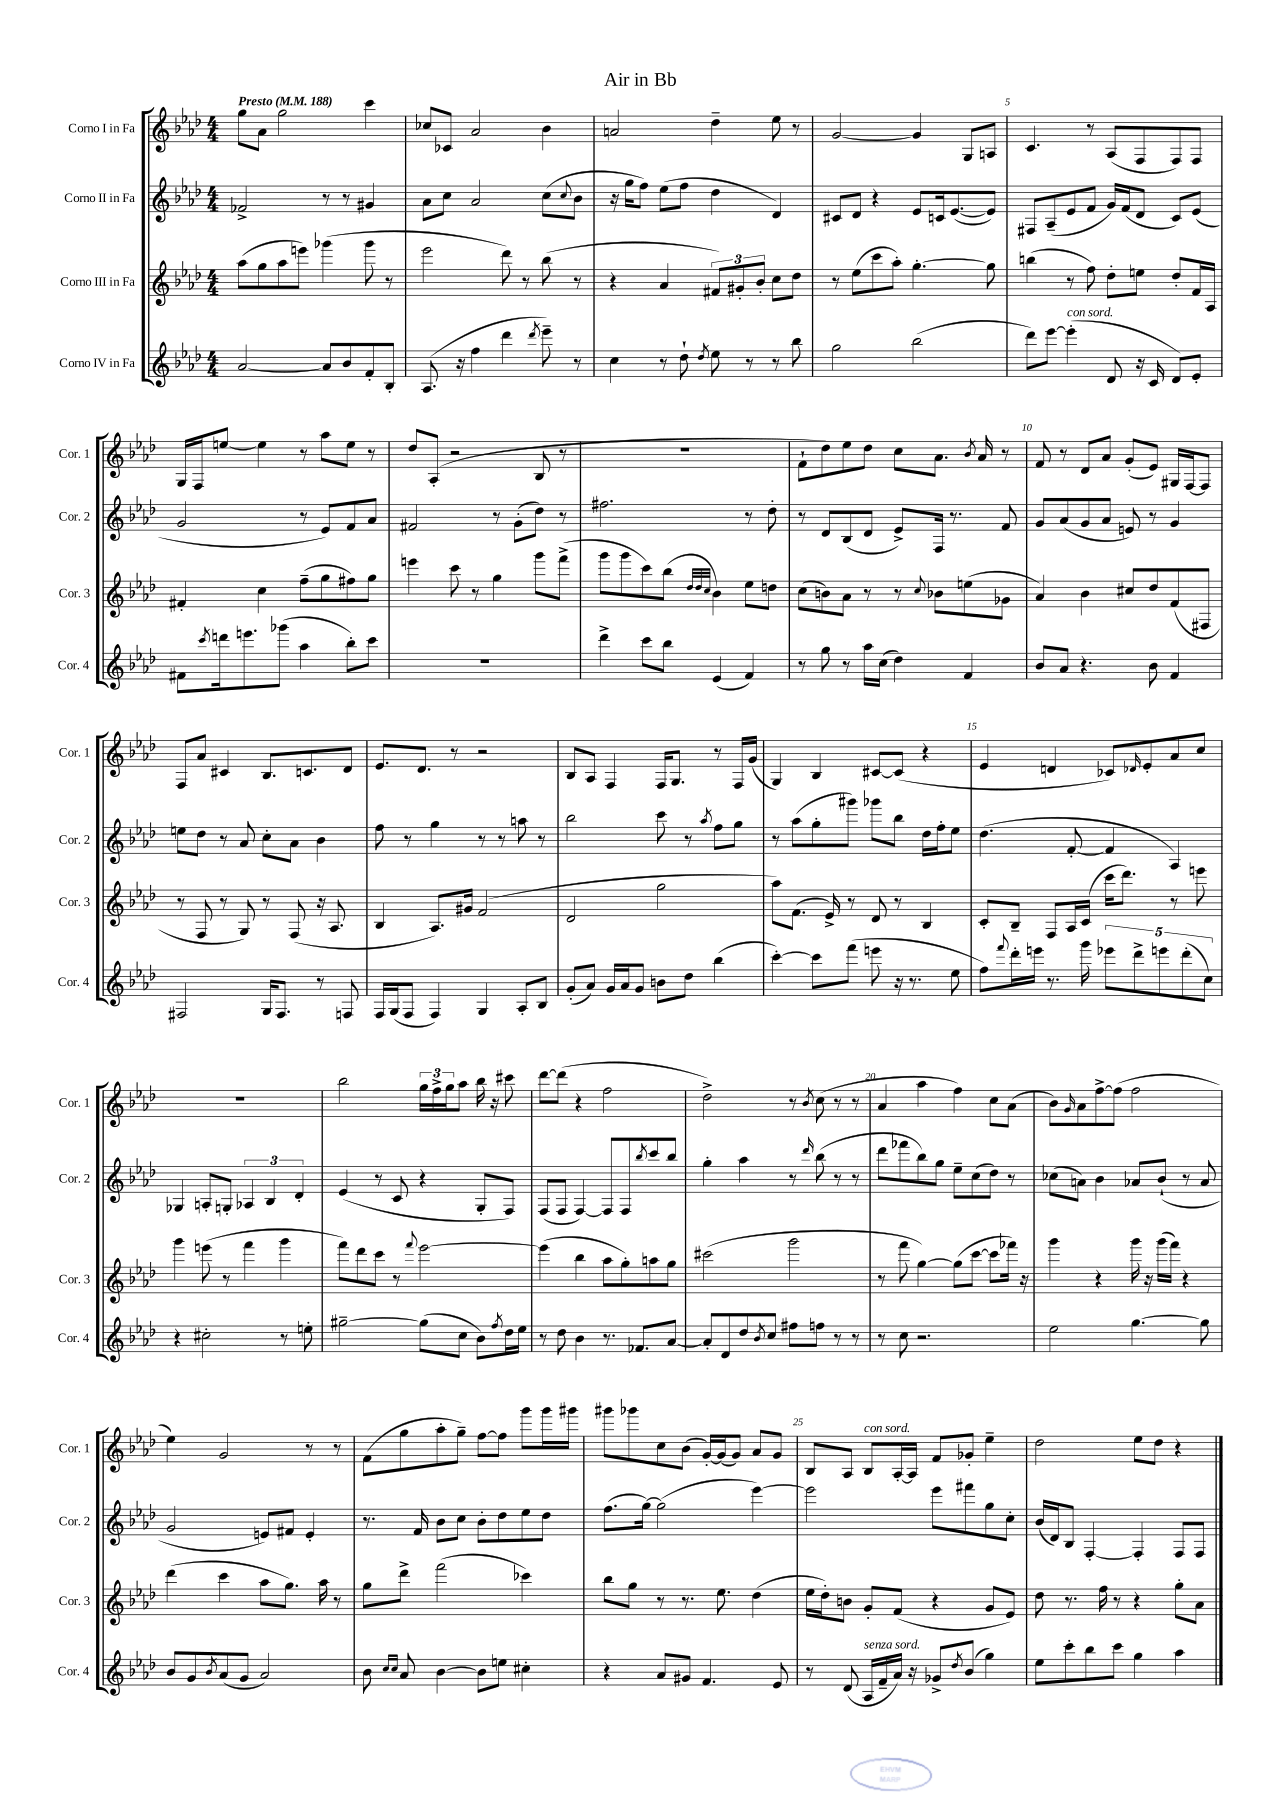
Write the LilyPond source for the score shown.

\header { title = "Air in Bb" }
<<
\new StaffGroup <<
\new Staff = "s0" \with { instrumentName = "Corno I in Fa" shortInstrumentName = "Cor. 1" } {
    \clef treble \key aes \major \numericTimeSignature \time 4/4 \tempo "Presto" 4 = 188
    g''8 aes'8 g''2 c'''4 |
    ces''8 ces'8 aes'2 bes'4 |
    a'2 des''4-- ees''8 r8 |
    g'2~ g'4 g8 a8 |
    c'4. r8 aes8( f8 f8) f8 |
    g16 f16 e''8~ e''4 r8 aes''8 e''8 r8 |
    des''8 aes8-.( r2 bes8 r8 |
    R1 |
    f'8-! des''8) ees''8 des''8 c''8 aes'8. \acciaccatura { bes'8 } aes'16 r8 |
    f'8 r8 des'8 aes'8 g'8-.( ees'8) gis16 f16~ f8 |
    f8 aes'8 cis'4 bes8. c'8. des'8 |
    ees'8. des'8. r8 r2 |
    bes8 aes8 f4 f16 g8. r8 f16 g'16( |
    g4) bes4 cis'8~ cis'8( r4 |
    ees'4 d'4 ces'8) \grace { des'16 } ees'8-. aes'8 c''8 |
    R1 |
    bes''2 \tuplet 3/2 { g''16 f''16-> g''16 } aes''8 bes''16 r16 cis'''8 |
    des'''8~ des'''8( r4 f''2 |
    des''2->) r8 \acciaccatura { bes'8 } c''8( r8 r8 |
    aes'4 aes''4 f''4) c''8 aes'8( |
    bes'8) \grace { g'16 } aes'8 f''8~-> f''8( f''2 |
    ees''4) g'2 r8 r8 |
    f'8( g''8 aes''8-. g''8--) f''8~ f''8 g'''8 g'''16 gis'''16 |
    gis'''8 ges'''8 c''8 bes'8( g'16~-.) g'16( g'8) aes'8 g'8 |
    bes8 aes8 bes8^\markup { \italic "con sord." } aes16~-. aes16 f'8 ges'8-. ees''4-- |
    des''2 ees''8 des''8 r4 \bar "|." |
}
\new Staff = "s1" \with { instrumentName = "Corno II in Fa" shortInstrumentName = "Cor. 2" } {
    \clef treble \key aes \major \numericTimeSignature \time 4/4
    fes'2-> r8 r8 gis'4 |
    aes'8 c''8 aes'2 c''8( \appoggiatura { c''8 } bes'8 |
    r16 g''16 f''8) ees''8( f''8 des''4 des'4) |
    cis'8 des'8 r4 ees'8 c'16 ees'8.~( ees'8) |
    fis8 aes8--( ees'8 f'8 g'16) f'16( des'8 c'8) ees'8( |
    g'2 r8 ees'8) f'8 aes'8 |
    fis'2 r8 g'8-.( des''8) r8 |
    fis''2. r8 des''8-. |
    r8 des'8 bes8( des'8 ees'8->) f16 r8. f'8 |
    g'8 aes'8( g'8 aes'8 e'8) r8 g'4 |
    e''8 des''8 r8 aes'8 c''8-. aes'8 bes'4 |
    f''8 r8 g''4 r8 r8 a''8 r8 |
    bes''2 c'''8 r8 \acciaccatura { aes''8 } f''8 g''8 |
    r8 aes''8( g''8-. gis'''8) ges'''8 bes''8 des''16 f''16-. ees''8 |
    des''4.( f'8~-. f'4 aes4) |
    ges4 a8-. g8-. \tuplet 3/2 { aes4 bes4 des'4-. } |
    ees'4( r8 c'8 r4 g8-. f8) |
    f8( f8 f4~) f8 f8 \acciaccatura { bes''8 } c'''8 bes''8 |
    g''4-. aes''4 r8 \grace { des'''16 } bes''8( r8 r8 |
    des'''8 fes'''8 bes''8) g''8 ees''8-- c''8( des''8) r8 |
    ces''8( a'8) bes'4 aes'8 bes'8-!( r8 aes'8 |
    g'2 e'8) fis'8 e'4-. |
    r8. f'16 bes'8 c''8 bes'8-. des''8 ees''8 des''8 |
    f''8.( g''16~) g''2( ees'''4~) |
    ees'''2 ees'''8 fis'''8 g''8 c''8-. |
    bes'16( des'16) bes8 f4~-. f4-. f8 f8 \bar "|." |
}
\new Staff = "s2" \with { instrumentName = "Corno III in Fa" shortInstrumentName = "Cor. 3" } {
    \clef treble \key aes \major \numericTimeSignature \time 4/4
    aes''8( g''8 aes''8 e'''8) ges'''4( ges'''8 r8 |
    ees'''2 des'''8) r8 bes''8( r8 |
    r4 aes'4 \tuplet 3/2 { fis'8) gis'8-. bes'8-. } c''8 des''8 |
    r8 ees''8( c'''8 aes''8-.) g''4.~-. g''8 |
    b''4( r8 f''8) des''8-. e''8 des''8-. f'16 aes16 |
    fis'4-. c''4 f''8--( g''8 fis''8) g''8 |
    e'''4 c'''8 r8 g''4 g'''8 f'''8->( |
    g'''8 g'''8 c'''8) bes''8( \grace { des''32 des''32 c''32 } bes'4) ees''8 d''8 |
    c''8( b'8) aes'8 r8 r8 \appoggiatura { c''8 } bes'8 e''8( ges'8 |
    aes'4) bes'4 cis''8 des''8 f'8( fis8 |
    r8 f8 r8 g8) r8 f8( r16 aes8. |
    bes4 aes8.) gis'16 f'2( |
    des'2 g''2 |
    aes''8) f'8.( ees'16->) r8 des'8 r8 bes4 |
    c'8-. bes8-- f8 aes16 c'16( c'''16 des'''8.) r8 e'''8 |
    g'''4 e'''8( r8 f'''4 g'''4 |
    f'''8) des'''8 c'''8 r8 \appoggiatura { f'''8 } ees'''2~ |
    ees'''4( bes''4 aes''8 g''8-.) a''8 g''8 |
    cis'''2( g'''2 |
    r8 f'''8 g''4~) g''8( c'''8~ c'''8 fes'''16) r16 |
    g'''4 r4 g'''16 r16 g'''16( f'''16) r4 |
    des'''4( c'''4 aes''8 g''8.) aes''16 r8 |
    g''8 des'''8-> f'''2( ces'''4) |
    bes''8 g''8 r8 r8. ees''8. des''4( |
    ees''16 des''16-.) b'8 g'8-. f'8( r4 g'8 ees'8) |
    des''8 r8. f''16 r8 r4 g''8-. aes'8 \bar "|." |
}
\new Staff = "s3" \with { instrumentName = "Corno IV in Fa" shortInstrumentName = "Cor. 4" } {
    \clef treble \key aes \major \numericTimeSignature \time 4/4
    aes'2~ aes'8 bes'8 f'8-. bes8-. |
    aes8.( r16 f''4 des'''4 \acciaccatura { des'''8 } ees'''8--) r8 |
    c''4 r8 des''8-! \acciaccatura { des''8 } ees''8 r8 r8 bes''8 |
    g''2 bes''2( |
    des'''8) ees'''8~ ees'''4-.^\markup { \italic "con sord." }( des'8 r16 c'16 des'8) ees'8-. |
    fis'8 \acciaccatura { c'''8 } d'''16 e'''8. ges'''8( aes''4 bes''8-.) c'''8 |
    R1 |
    des'''4-> c'''8 bes''8 ees'4( f'4) |
    r8 g''8 r8 aes''16 c''16( des''4) f'4 |
    bes'8 aes'8 r4. bes'8 f'4 |
    fis2 g16 fis8. r8 f8 |
    f16 g16( f8 f4) g4 aes8-. bes8 |
    g'8-.( aes'8) g'16 aes'16 g'8 b'8 des''8 bes''4( |
    c'''4~-.) c'''8 f'''8( e'''8 r16 r8. ees''8 |
    f''8) \appoggiatura { f'''8 } des'''16-. e'''16 r8. g'''16 \tuplet 5/4 { ees'''8 des'''8-> e'''8 des'''8-.( c''8) } |
    r4 cis''2-. r8 e''8-. |
    gis''2~-- gis''8( c''8 bes'8) \acciaccatura { f''8 } des''16 ees''16 |
    r8 des''8 bes'4 r8. fes'8. aes'8~ |
    aes'8-. des'8 des''8 \acciaccatura { bes'8 } c''8 fis''8 f''8 r8 r8 |
    r8 c''8 r2. |
    ees''2 g''4.~ g''8 |
    bes'8 g'8 \acciaccatura { bes'8 } aes'8( g'8 aes'2) |
    bes'8 \grace { c''16 c''16 } aes'8 bes'4~ bes'8 e''8 cis''4-. |
    r4 aes'8 gis'8 f'4. ees'8 |
    r8 des'8( aes16^\markup { \italic "senza sord." } f'16-- aes'16) r16 ges'8-> \acciaccatura { des''8 } bes'8( g''4) |
    ees''8 c'''8-. bes''8 c'''8 g''4 aes''4 \bar "|." |
}
>>
>>
\layout { \context { \Score \override BarNumber.break-visibility = ##(#f #t #t) barNumberVisibility = #(every-nth-bar-number-visible 5) } }
